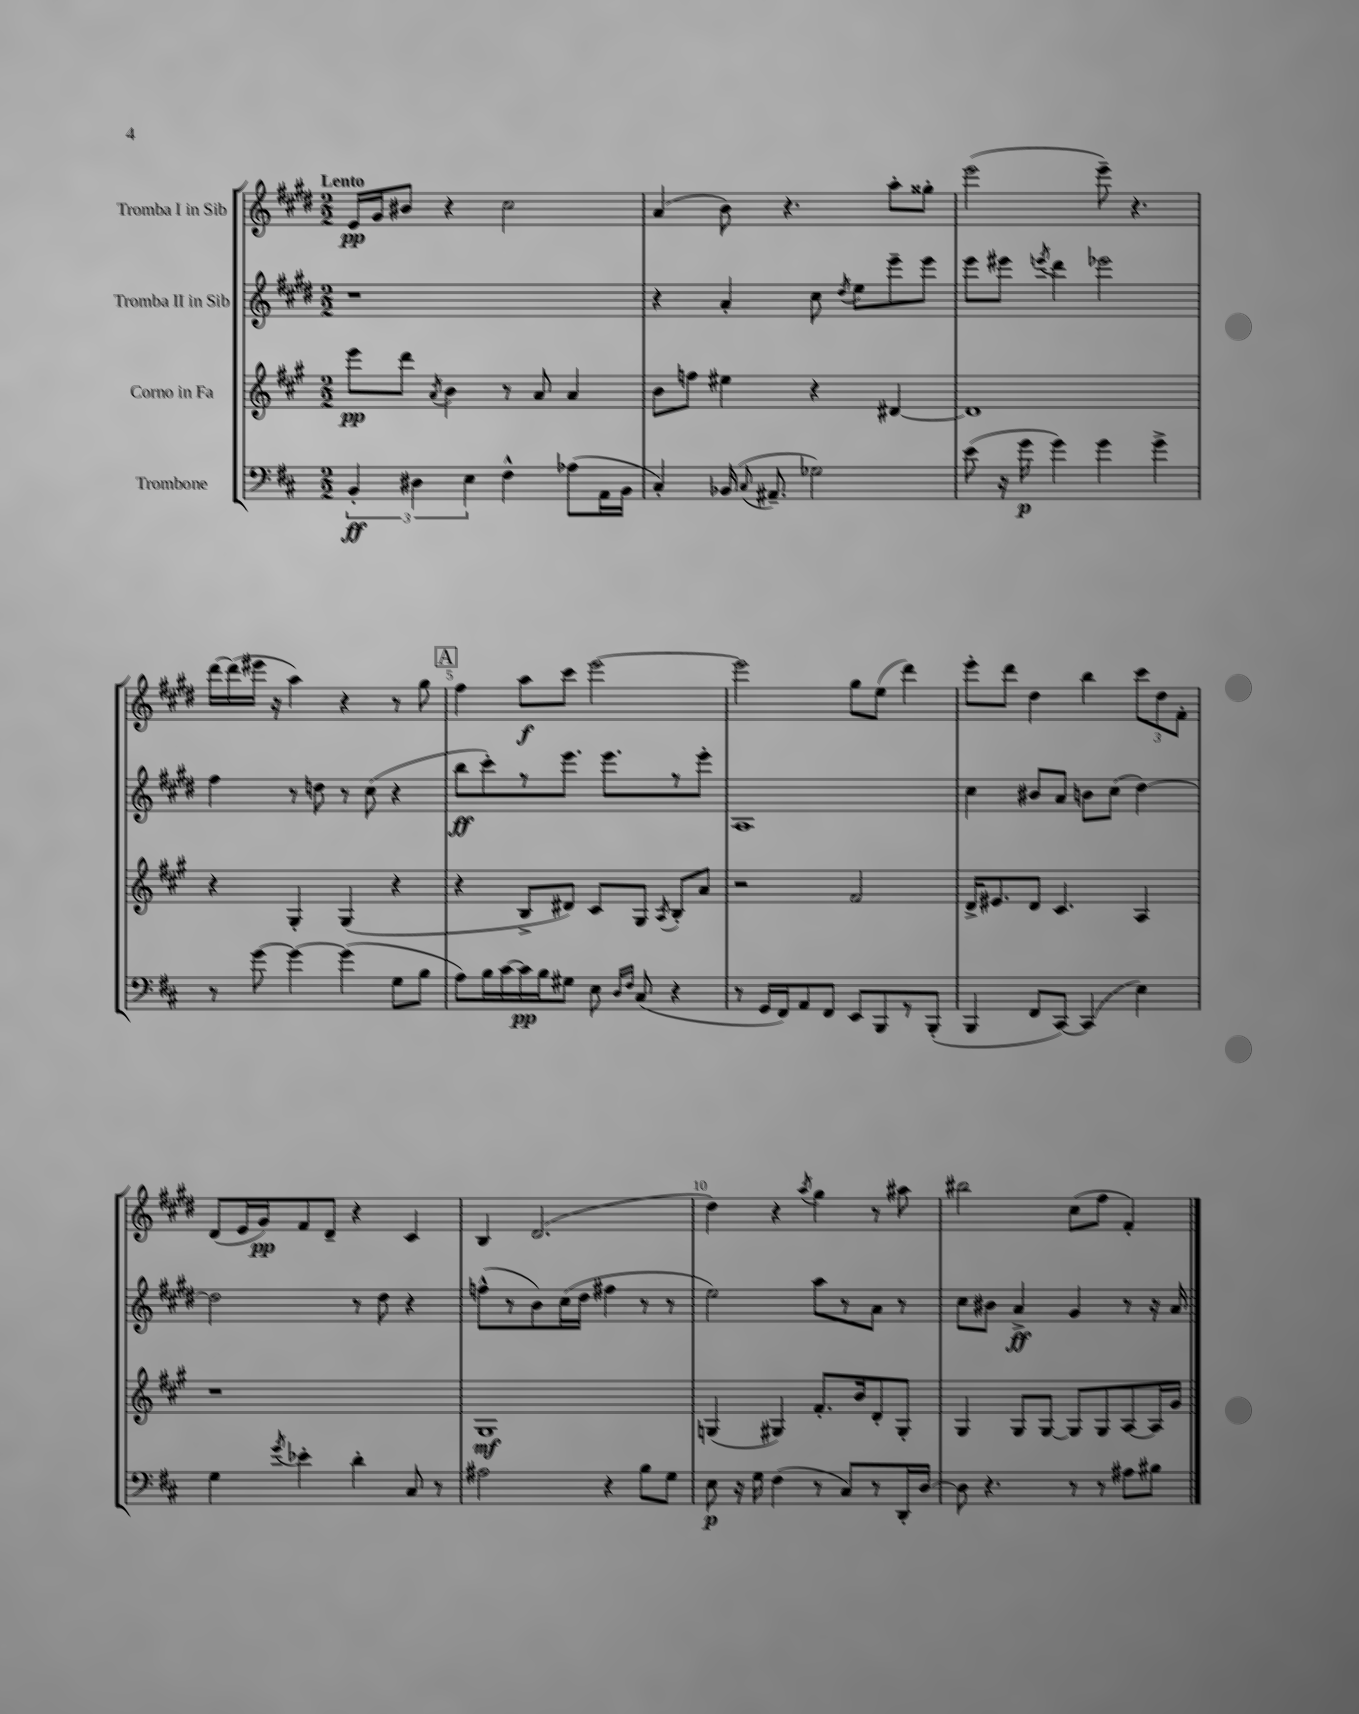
<<
\new StaffGroup <<
\new Staff = "s0" \with { instrumentName = "Tromba I in Sib" } {
    \clef treble \key e \major \numericTimeSignature \time 2/2 \tempo "Lento"
    \autoBeamOff e'16[\pp gis'16 bis'8] r4 cis''2 |
    a'4( b'8) r4. a''8[-. gisis''8]-. |
    e'''2( e'''8--) r4. |
    dis'''16[~ dis'''16( eis'''16] r16 a''4) r4 r8 gis''8 |
    \mark \markup { \box "A" } fis''4 a''8[\f cis'''8] e'''2~ |
    e'''2 gis''8[ e''8]( dis'''4) |
    e'''8[-. dis'''8] dis''4 b''4 \tuplet 3/2 { cis'''8[ dis''8 fis'8]-. } |
    dis'8[( e'16 gis'16\pp) fis'8 dis'8]-- r4 cis'4 |
    b4 dis'2.( |
    dis''4) r4 \acciaccatura { a''8 } gis''4 r8 ais''8 |
    bis''2 cis''8[( fis''8] fis'4-.) \bar "|." |
}
\new Staff = "s1" \with { instrumentName = "Tromba II in Sib" } {
    \clef treble \key e \major \numericTimeSignature \time 2/2
    \autoBeamOff r1 |
    r4 a'4-. cis''8 \acciaccatura { dis''8 } e''8[ e'''8-- e'''8] |
    e'''8[ eis'''8] \acciaccatura { e'''8 } dis'''4 ees'''2 |
    fis''4 r8 d''8 r8 cis''8( r4 |
    \mark \markup { \box "A" } b''8[\ff cis'''8-.) r8 e'''8.] e'''8.[ r8 e'''8]-. |
    a1 |
    cis''4 bis'8[ a'8] b'8[ cis''8]( dis''4~) |
    dis''2 r8 dis''8 r4 |
    f''8[-^( r8 b'8) cis''16( dis''16] fis''4 r8 r8 |
    e''2) a''8[ r8 a'8] r8 |
    cis''8[ bis'8] a'4->\ff gis'4 r8 r16 a'16 \bar "|." |
}
\new Staff = "s2" \with { instrumentName = "Corno in Fa" } {
    \clef treble \key a \major \numericTimeSignature \time 2/2
    \autoBeamOff e'''8[\pp d'''8] \acciaccatura { a'8 } b'4 r8 a'8 a'4 |
    b'8[ f''8] eis''4 r4 dis'4~ |
    dis'1 |
    r4 gis4-. gis4( r4 |
    \mark \markup { \box "A" } r4 b8[-> dis'8]) cis'8[ gis8] \acciaccatura { a8 } b8[-. a'8] |
    r2 fis'2 |
    d'16[-> eis'8. d'8] cis'4. a4 |
    r1 |
    gis1\mf |
    g4( gis4) fis'8.[-. b'16 d'8-. gis8]-. |
    gis4 gis8[ gis8]~ gis8[ gis8 a8~ a16 gis'16] \bar "|." |
}
\new Staff = "s3" \with { instrumentName = "Trombone" } {
    \clef bass \key d \major \numericTimeSignature \time 2/2
    \autoBeamOff \tuplet 3/2 { b,4-.\ff dis4 e4 } fis4-^ aes8[( a,16 b,16] |
    cis4-.) bes,16( \appoggiatura { cis8 } ais,8.-- ges2) |
    e'8( r16 g'16\p g'4) g'4 g'4-> |
    r8 g'8~ g'4~ g'4( g8[ b8] |
    \mark \markup { \box "A" } a8[) b16 cis'16~ cis'16\pp b16 gis8] e8 \grace { d16[ fis16] } cis8( r4 |
    r8 g,16[ fis,16) a,8 fis,8] e,8[ b,,8 r8 b,,8]-.( |
    b,,4 fis,8[ cis,8]~) cis,4( e4) |
    g4 \acciaccatura { g'8 } ees'4-. d'4-. cis8 r8 |
    ais2 r4 b8[ g8] |
    e8\p r16 g16 fis4( r8 cis8[) r8 d,16-. d16]~ |
    d8 r4. r8 r8 ais8[ bis8] \bar "|." |
}
>>
>>
\layout { \context { \Score \override BarNumber.break-visibility = ##(#f #t #t) barNumberVisibility = #(every-nth-bar-number-visible 5) } }
